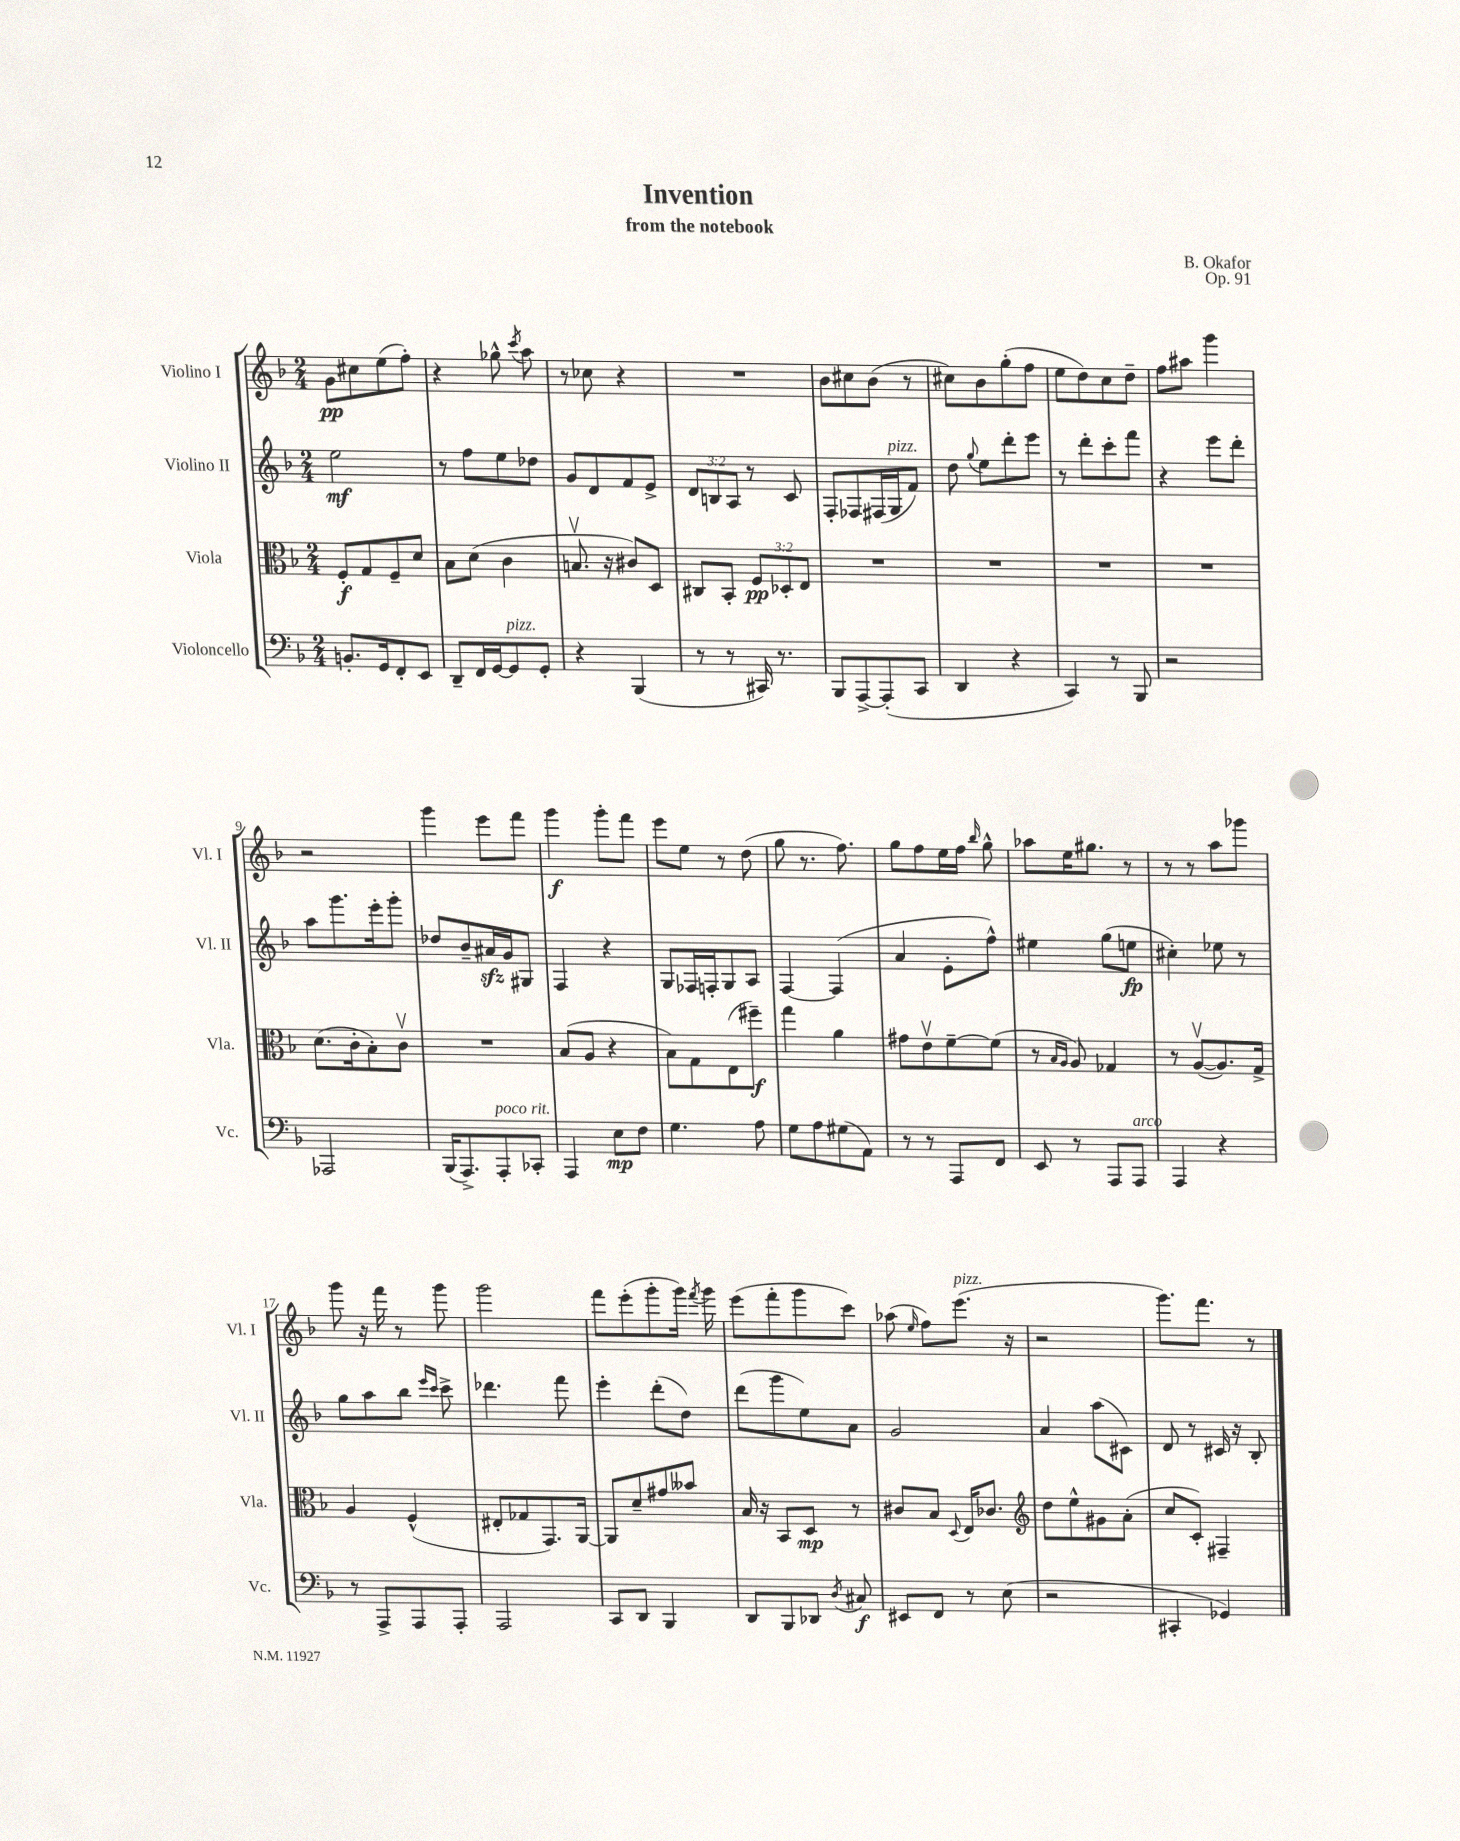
\header { title = "Invention" composer = "B. Okafor" subtitle = "from the notebook" opus = "Op. 91" }
<<
\new StaffGroup <<
\new Staff = "s0" \with { instrumentName = "Violino I" shortInstrumentName = "Vl. I" } {
    \clef treble \key f \major \numericTimeSignature \time 2/4
    \autoBeamOff g'8[\pp cis''8 e''8( f''8]-.) |
    r4 ges''8-^ \acciaccatura { c'''8 } a''8 |
    r8 ces''8 r4 |
    R2 |
    bes'8[ cis''8 bes'8]( r8 |
    cis''8[) bes'8 g''8-.( f''8] |
    e''8[ d''8) c''8 d''8]-- |
    f''8[ ais''8] g'''4 |
    r2 |
    g'''4 e'''8[ f'''8] |
    g'''4\f g'''8[-. f'''8] |
    e'''8[ e''8] r8 d''8( |
    g''8 r8. f''8.) |
    g''8[ f''8 e''16 f''16] \grace { bes''16 } g''8-^ |
    aes''8[ e''16 gis''8.] r8 |
    r8 r8 a''8[ ges'''8] |
    g'''8 r16 f'''16 r8 g'''8 |
    g'''2 |
    f'''8[ e'''8-.( g'''8-. g'''16]) \acciaccatura { f'''8 } g'''16 |
    e'''8[( f'''8-. g'''8 c'''8]) |
    aes''8( \grace { e''16 } f''8[) e'''8.]^\markup { \italic "pizz." }( r16 |
    r2 |
    g'''8.[) f'''8.] r8 \bar "|." |
}
\new Staff = "s1" \with { instrumentName = "Violino II" shortInstrumentName = "Vl. II" } {
    \clef treble \key f \major \numericTimeSignature \time 2/4 \override Staff.TupletNumber.text = #tuplet-number::calc-fraction-text
    \autoBeamOff e''2\mf |
    r8 f''8[ e''8 des''8] |
    g'8[ d'8 f'8 e'8]-> |
    \tuplet 3/2 { d'8[ b8 a8] } r8 c'8 |
    f8[-. fes8 fis16( g16^\markup { \italic "pizz." } f'8]) |
    d''8 \appoggiatura { g''8 } e''8[ d'''8-. e'''8] |
    r8 d'''8[-. c'''8-. f'''8] |
    r4 e'''8[ d'''8]-. |
    a''8[ g'''8. e'''16-. g'''8]-. |
    des''8[ bes'8-- ais'16\sfz g'16 gis8] |
    f4 r4 |
    g8[ fes16 f16-. g8 a8] |
    f4~ f4( |
    a'4 e'8[-. f''8]-^) |
    eis''4 g''8[( e''8]\fp |
    cis''4-.) ees''8 r8 |
    g''8[ a''8 bes''8] \grace { e'''16[ c'''16] } c'''8-> |
    des'''4. f'''8 |
    e'''4-. d'''8[-.( d''8]) |
    d'''8[( g'''8 e''8) a'8] |
    g'2 |
    a'4 a''8[( cis'8]) |
    d'8 r8 cis'16 r16 bes8-. \bar "|." |
}
\new Staff = "s2" \with { instrumentName = "Viola" shortInstrumentName = "Vla." } {
    \clef alto \key f \major \numericTimeSignature \time 2/4 \override Staff.TupletNumber.text = #tuplet-number::calc-fraction-text
    \autoBeamOff f8[-.\f g8 f8-- d'8] |
    bes8[ d'8]( c'4 |
    b8.\upbow r16 cis'8[) d8] |
    cis8[ bes,8]-. \tuplet 3/2 { f8[\pp des8-. e8] } |
    R2 |
    R2 |
    R2 |
    R2 |
    d'8.[( c'16-. bes8-.) c'8]\upbow |
    R2 |
    bes8[( a8] r4 |
    bes8[) g8 e8( fis''8]--\f) |
    g''4 a'4 |
    gis'8[ e'8\upbow f'8~-- f'8]( |
    r8 \grace { bes16[ a16] } a8) ges4 |
    r8 a8[~\upbow( a8.) g16]-> |
    a4 f4-^( |
    eis8[-. ges8 g,8.) a,16]~ |
    a,8[ d'8-- gis'8 beses'8] |
    bes16 r16 bes,8[ d8]\mp r8 |
    cis'8[ bes8] \appoggiatura { d8 } e16[ ces'8.] |
    \clef treble d''8[ e''8-^ gis'8 a'8]-.( |
    c''8[ c'8]-.) fis4-- \bar "|." |
}
\new Staff = "s3" \with { instrumentName = "Violoncello" shortInstrumentName = "Vc." } {
    \clef bass \key f \major \numericTimeSignature \time 2/4
    \autoBeamOff b,8.[-. g,16 f,8-. e,8] |
    d,8[-- f,16 g,16~ g,8^\markup { \italic "pizz." } g,8]-. |
    r4 bes,,4( |
    r8 r8 cis,16) r8. |
    bes,,8[ a,,8~-> a,,8-.( c,8] |
    d,4 r4 |
    c,4) r8 bes,,8 |
    r2 |
    aes,,2 |
    bes,,16[( a,,8.->) a,,8-.^\markup { \italic "poco rit." } ces,8]-. |
    a,,4 e8[\mp f8] |
    g4. a8 |
    g8[ a8 gis8( a,8]) |
    r8 r8 a,,8[ f,8] |
    e,8 r8 a,,8[ a,,8]^\markup { \italic "arco" } |
    a,,4 r4 |
    r8 a,,8[-> a,,8 a,,8]-. |
    a,,2 |
    c,8[ d,8] bes,,4 |
    d,8[ bes,,8 des,8] \acciaccatura { d8 } cis8\f |
    eis,8[ f,8] r8 e8( |
    r2 |
    cis,4-. ges,4) \bar "|." |
}
>>
>>
